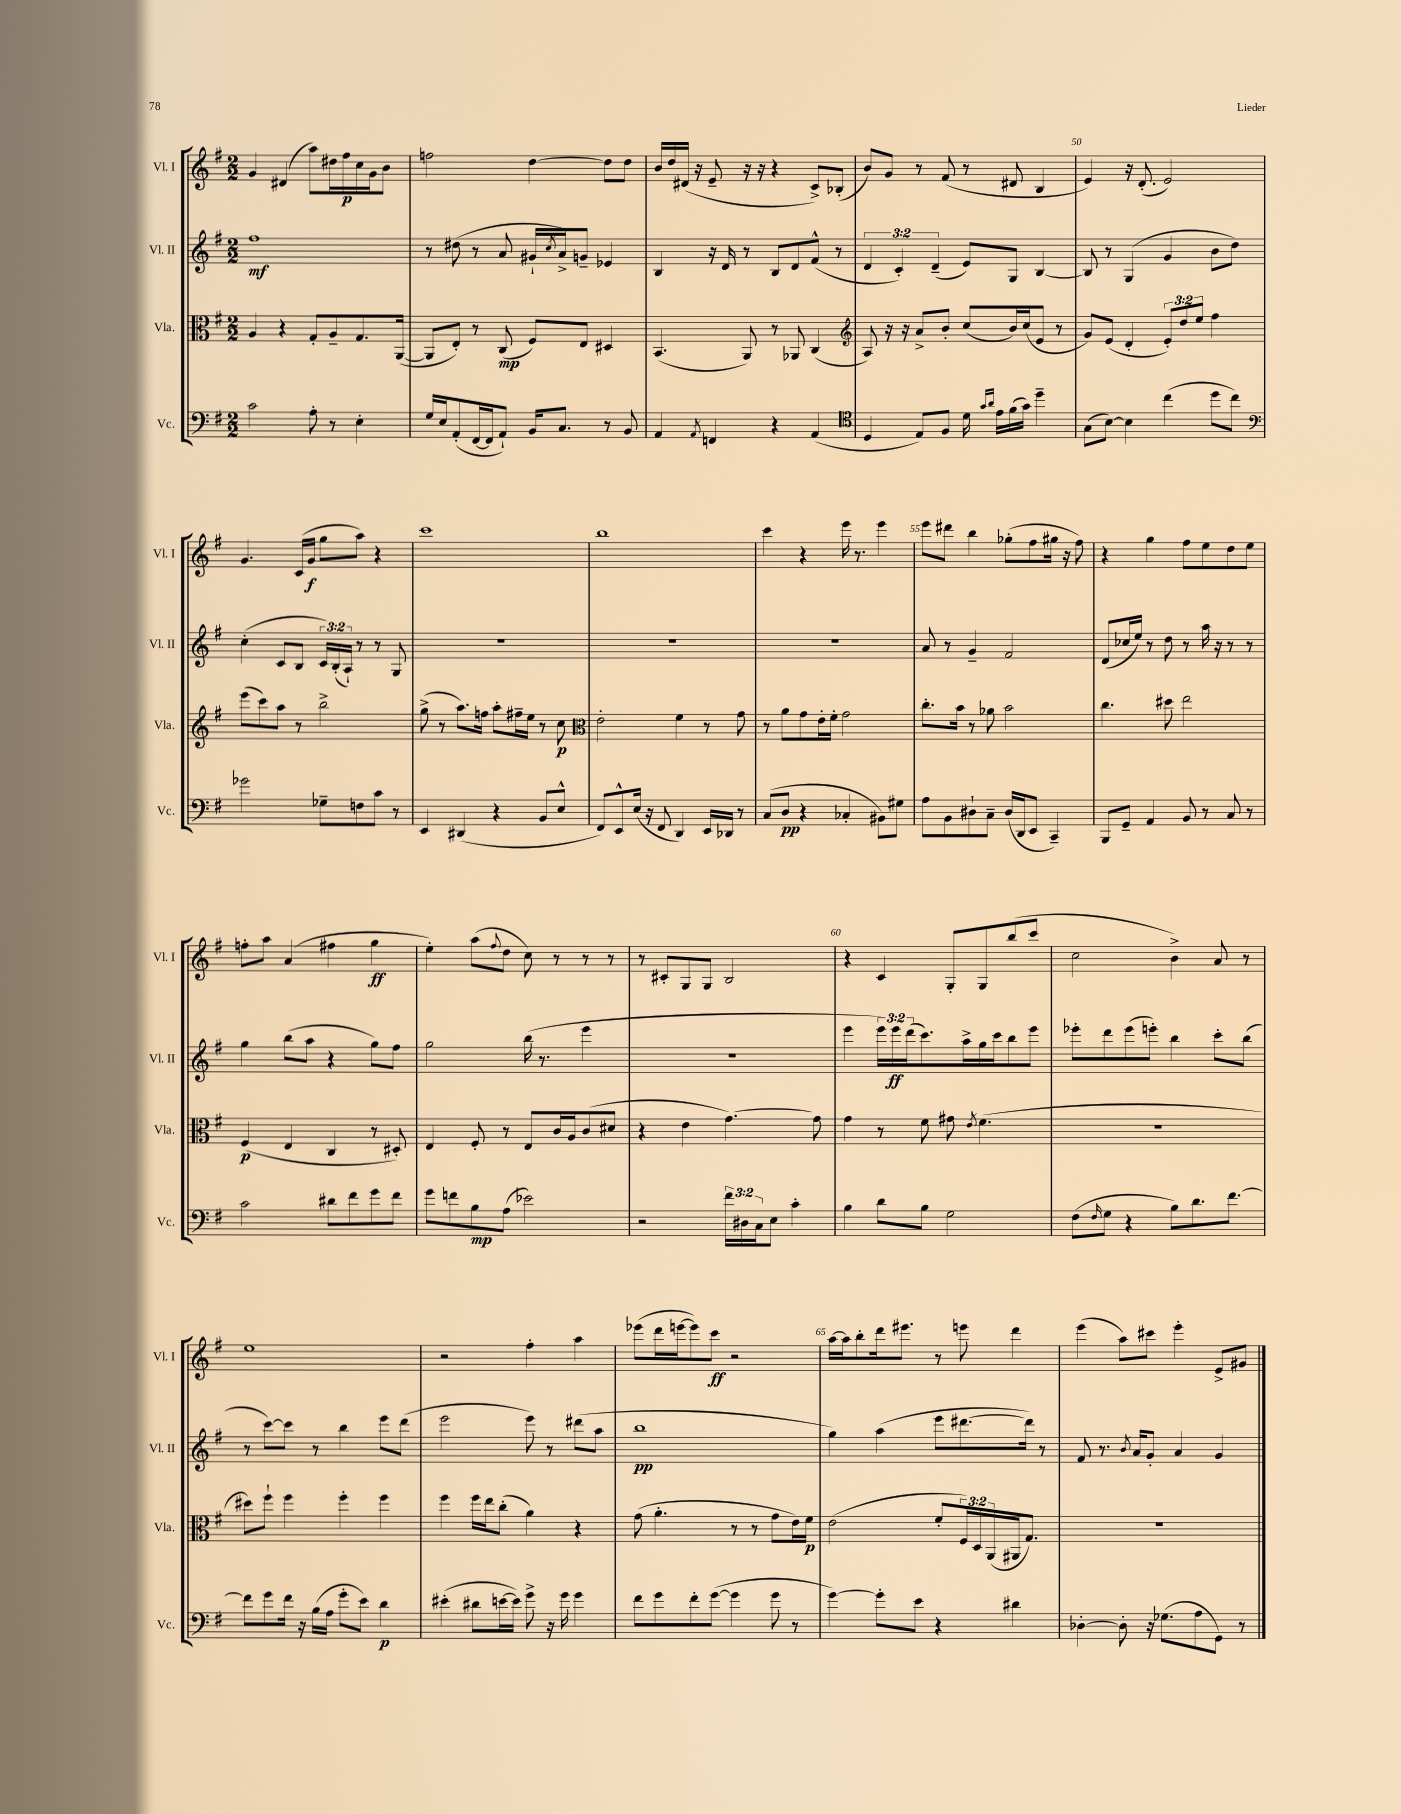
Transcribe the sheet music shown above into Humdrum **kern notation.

**kern	**kern	**kern	**kern
*staff4	*staff3	*staff2	*staff1
*clefF4	*clefC3	*clefG2	*clefG2
*k[f#]	*k[f#]	*k[f#]	*k[f#]
*M2/2	*M2/2	*M2/2	*M2/2
2c	4A	1ff#	4g
.	4r	.	(4d#
8A'	8G'	.	8aa)
8r	8A~	.	16dd#
.	.	.	16ff#
4E'	8.G	.	16cc
.	.	.	16g
.	.	.	8b
.	([16AA	.	.
=	=	=	=
16G	8AA]	8r	2ff
16E	.	.	.
(8AA'	8E')	(8dd#	.
[16FF#	8r	8r	.
16FF#]	.	.	.
8AA`)	(8C	8a	.
16BB	8F#)	16g#`	[4dd
.	.	8qcc	.
8.C	.	16a^)	.
.	8E	8g~	.
8r	4D#	4e-	8dd]
8BB	.	.	8dd
=	=	=	=
4AA	(4.BB	4B	16b
.	.	.	16dd
.	.	.	(16d#
.	.	.	16r
8qAA	.	.	.
4FF	.	16r	8e~
.	.	16d	.
.	8AA)	8r	16r
.	.	.	16r
4r	8r	8B	4r
.	8AA-	8d	.
(4AA	(4C	(8f#^^	8c^)
.	.	8r	(8B-'
=	=	=	=
*clefC4	*clefG2	*	*
4D	8A)	6d	8b)
.	16r	.	8g
.	.	6c')	.
.	16r	.	.
8E)	8a^	.	8r
.	.	(6d~	.
8F#	8b'	.	(8f#
16d	(8cc	8e)	8r
16qqg	.	.	.
16qqa	.	.	.
16e	.	.	.
(16f#	16b)	8G	8d#
16g)	(16cc	.	.
4dd~	8e	[4B	4B
.	8r	.	.
=	=	=	=
(8G	8g)	8B]	4e)
[8B)	(8e	8r	.
4B]	4d'	(4G	16r
.	.	.	(8.d'
(4cc	12e')	4g	2e)
.	12dd	.	.
.	12ee	.	.
8dd	4ff#	8b	.
8cc)	.	8dd)	.
=	=	=	=
*clefF4	*	*	*
2g-	(8eee	(4cc'	4.g
.	8ccc)	.	.
.	8aa	8c	.
.	8r	8B	(16c
.	.	.	16g
8G-~	2bb^	24c)	8gg
.	.	(24B'	.
.	.	24A`)	.
8F	.	8r	8aa)
8c	.	8r	4r
8r	.	8G	.
=	=	=	=
4EE	(8gg^	1r	1ccc
.	8r	.	.
(4DD#	8.aa)	.	.
.	16ff	.	.
4r	8aa'	.	.
.	16ff#~	.	.
.	16ee	.	.
8BB	8r	.	.
8E^^	8cc	.	.
=	=	=	=
*	*clefC3	*	*
8FF#)	2e'	1r	1bb
8EE^^	.	.	.
(16E	.	.	.
16r	.	.	.
8FF#	.	.	.
4DD)	4f#	.	.
16EE	8r	.	.
16DD-	.	.	.
8r	8g	.	.
=	=	=	=
(8C	8r	1r	4ccc
8D	8a	.	.
4r	8g	.	4r
.	16e'	.	.
.	16f#'	.	.
4C-'	2g	.	16eee
.	.	.	8.r
8BB#)	.	.	4eee
8G#	.	.	.
=	=	=	=
8A	8.cc'	8a	8eee
8BB	.	8r	8ddd#
.	16b	.	.
8D#`	8r	4g~	4bb
8C~	8a-	.	.
(16D#	2b	2f#	(8gg-'
16DD	.	.	.
8EE	.	.	8ff#
4CC~)	.	.	16gg#
.	.	.	16r
.	.	.	8ff#)
=	=	=	=
8BBB	4.cc	(8d	4r
8GG~	.	16cc-	.
.	.	16ee)	.
4AA	.	8r	4gg
.	8dd#	8dd	.
8BB	2ee	8r	8ff#
8r	.	16aa	8ee
.	.	16r	.
8C	.	8r	8dd
8r	.	8r	8ee
=	=	=	=
2c	(4F#	4gg	8ff'
.	.	.	8aa
.	4E	(8bb	(4a
.	.	8aa	.
8d#	4C	4r	4ff#
8f#	.	.	.
8g	8r	8gg)	4gg
8f#	8D#')	8ff#	.
=	=	=	=
8g	4E	2gg	4ee')
8f	.	.	.
8B	8F#'	.	(8aa
.	.	.	8qqff#
(8A	8r	.	8dd
2e-)	8E	(16bb	8cc)
.	.	8.r	.
.	16c	.	8r
.	16A	.	.
.	(8c	4eee	8r
.	8d#	.	8r
=	=	=	=
2r	4r	1r	8r
.	.	.	8c#'
.	4e	.	8G
.	.	.	8G
24f#	[4.g)	.	2B
24D#	.	.	.
24C	.	.	.
8E	.	.	.
4c'	.	.	.
.	8g]	.	.
=	=	=	=
4B	4g	4eee	4r
8d	8r	24eee)	4c
.	.	24eee	.
.	.	(24ddd	.
8B	8f#	8.ccc)	.
2G	8g#	.	8G'
.	.	16aa^	.
.	8qe	.	.
.	(4.f#	16gg	8G
.	.	16ccc	.
.	.	8bb	(8bb
.	.	8eee	8ccc
=	=	=	=
(8F#	1r	8eee-'	2cc
16qqF#	.	.	.
8G	.	8ddd	.
4r	.	(8eee-	.
.	.	8eee')	.
8B)	.	4bb	4b^)
8.d	.	.	.
.	.	8ccc'	8a
[8.f#	.	.	.
.	.	(8bb	8r
=	=	=	=
8f#]	8dd#)	8r	1ee
8g	8ff#`	[8ccc)	.
16f#	4ff#	8ccc]	.
16r	.	.	.
(16B	.	8r	.
16A	.	.	.
8g'	4ff#'	4bb	.
8e)	.	.	.
4d	4ff#	8eee	.
.	.	(8ddd	.
=	=	=	=
(4e#'	4ff#	2eee	2r
8d#	16ff#	.	.
.	16ee	.	.
[16e	(8cc'	.	.
16e])	.	.	.
8g^	4a)	8eee)	4ff#'
16r	.	8r	.
16g	.	.	.
4g	4r	(8ddd#	4aa
.	.	8aa	.
=	=	=	=
8f#	(8g	1bb	(8eee-
8g	4.a'	.	16ddd
.	.	.	[16eee
8f#'	.	.	8eee])
([8g	.	.	8ccc
4g]	8r	.	2r
.	8r	.	.
8g	8g	.	.
8r	16e)	.	.
.	16f#	.	.
=	=	=	=
[4g)	(2e	4gg)	[16aa
.	.	.	16aa]
.	.	.	8bb'
8g']	.	(4aa	16ddd
.	.	.	8.eee#
8e	.	.	.
4r	8f#'	8eee	8r
.	24F#)	[8.ddd#	8eee
.	24D	.	.
.	(24AA	.	.
4d#	16AA#	.	4ddd
.	8.G)	16ddd#])	.
.	.	8r	.
=	=	=	=
[4D-'	1r	8f#	(4eee
.	.	8.r	.
8D-']	.	.	8aa)
.	.	8qb	.
.	.	16a	.
16r	.	8g'	8ccc#
(8.G-	.	.	.
.	.	4a	4eee'
8A	.	.	.
8GG)	.	4g	8e^
8r	.	.	8g#
==	==	==	==
*-	*-	*-	*-
